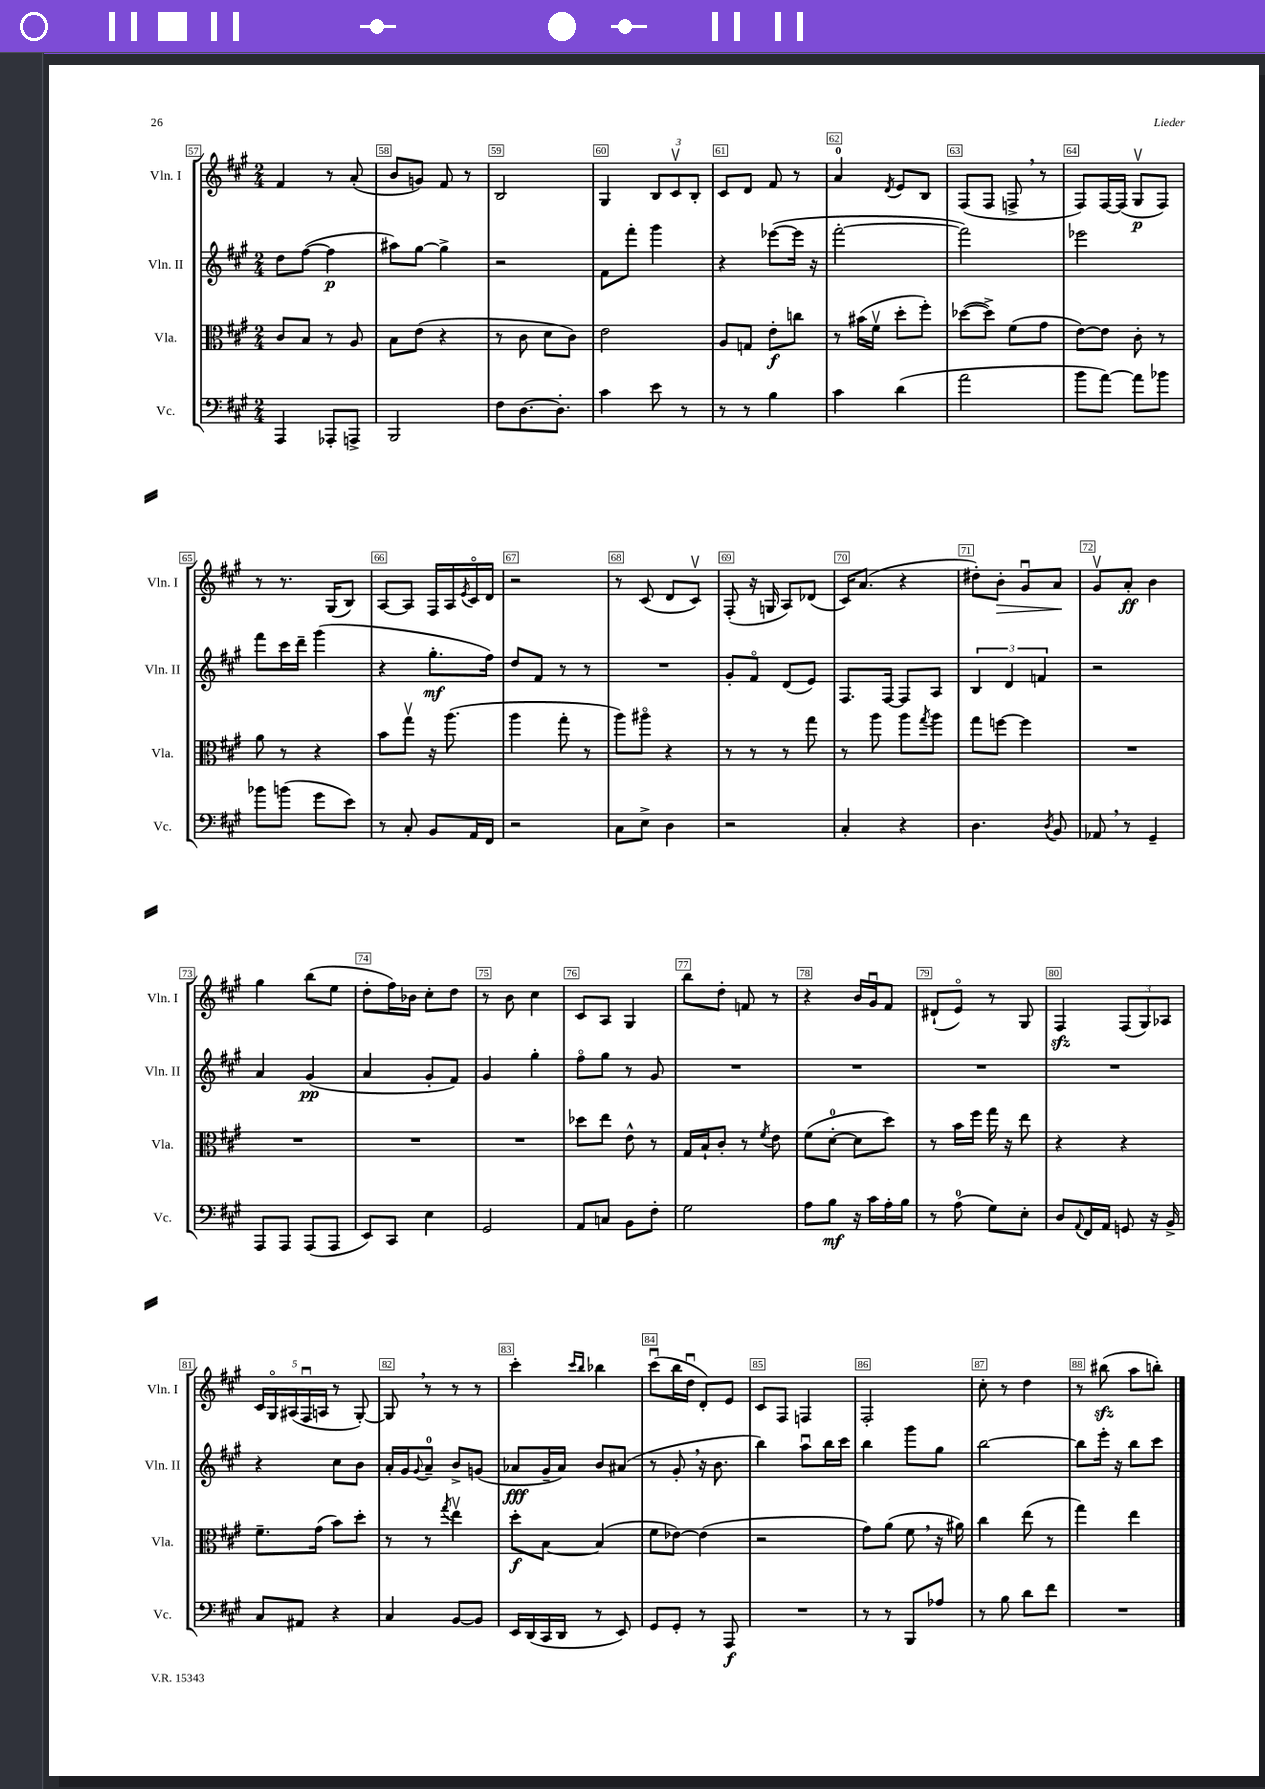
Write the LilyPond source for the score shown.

<<
\new StaffGroup <<
\new Staff = "s0" \with { instrumentName = "Vln. I" shortInstrumentName = "Vln. I" } {
    \clef treble \key a \major \numericTimeSignature \time 2/4
    fis'4 r8 a'8-.( |
    b'8 g'8) fis'8 r8 |
    b2 |
    gis4 \tuplet 3/2 { b8 cis'8\upbow b8-. } |
    cis'8 d'8 fis'8 r8 |
    a'4-0 \acciaccatura { d'8 } e'8 b8 |
    fis8( fis8 f8-> \breathe r8 |
    fis8) fis16~ fis16( gis8\upbow\p fis8) |
    r8 r8. gis16( b8) |
    a8~ a8 fis16 a16 \acciaccatura { e'8 } cis'16\flageolet d'16 |
    r2 |
    r8 cis'8( d'8 cis'8\upbow) |
    fis8-.( r16 g16 a8) des'8( |
    cis'16) a'8.( r4 |
    dis''8-.) b'8-.\> gis'8\downbow a'8\! |
    gis'8\upbow a'8-.\ff b'4 |
    gis''4 b''8( e''8 |
    d''8-. fis''16) bes'16 cis''8-. d''8 |
    r8 b'8 cis''4 |
    cis'8 a8 gis4 |
    b''8 d''8-. f'8 r8 |
    r4 b'16 gis'16\downbow fis'8 |
    dis'8-!( e'8\flageolet) r8 gis8 |
    fis4\sfz \tuplet 3/2 { fis8( gis8) aes8 } |
    \tuplet 5/4 { cis'16 gis16\flageolet ais16( fis16\downbow a16 } r8 gis8~-.) |
    gis8 \breathe r8 r8 r8 |
    cis'''4-. \grace { cis'''16 b''16 } bes''4 |
    cis'''8\downbow( b''16 d''16\downbow d'8-.) e'8 |
    cis'8 fis8 f4 |
    fis2-. |
    cis''8-. r8 d''4 |
    r8 bis''8\sfz( a''8 b''8-.) \bar "|." |
}
\new Staff = "s1" \with { instrumentName = "Vln. II" shortInstrumentName = "Vln. II" } {
    \clef treble \key a \major \numericTimeSignature \time 2/4
    d''8 fis''8~( fis''4\p |
    ais''8) gis''8~ gis''4-> |
    r2 |
    fis'8 fis'''8-. gis'''4 |
    r4 ees'''8~( ees'''16 r16 |
    fis'''2~-. |
    fis'''2) |
    ees'''2 |
    fis'''8 cis'''16 d'''16-- gis'''4( |
    r4 gis''8.-.\mf fis''16) |
    d''8 fis'8 r8 r8 |
    R2 |
    gis'8-. fis'8\flageolet d'8( e'8) |
    fis8. fis16~ fis8 a8 |
    \tuplet 3/2 { b4 d'4 f'4 } |
    r2 |
    a'4 gis'4\pp( |
    a'4 gis'8-. fis'8) |
    gis'4 gis''4-. |
    fis''8\flageolet gis''8 r8 gis'8 |
    R2 |
    R2 |
    R2 |
    R2 |
    r4 cis''8 b'8 |
    a'16-. gis'16 \appoggiatura { gis'8 } a'8-0-- b'8-> g'8( |
    aes'8\fff gis'16-- aes'16) b'8 ais'8( |
    r8 gis'8-. \breathe r16 b'8. |
    b''4) a''8\downbow b''16 cis'''16 |
    b''4 gis'''8 gis''8 |
    b''2~ |
    b''8 e'''16-. r16 b''8 cis'''8 \bar "|." |
}
\new Staff = "s2" \with { instrumentName = "Vla." shortInstrumentName = "Vla." } {
    \clef alto \key a \major \numericTimeSignature \time 2/4
    cis'8 b8 r8 a8 |
    b8 e'8( r4 |
    r8 cis'8 d'8 cis'8) |
    e'2 |
    a8 g8 e'8-.\f c''8 |
    r8 bis'16( fis'16\upbow d''8-. fis''8-.) |
    des''8~( des''8->) fis'8( gis'8 |
    e'8~) e'8 cis'8-. r8 |
    a'8 r8 r4 |
    b'8 gis''8\upbow r16 a''8.( |
    a''4 gis''8-. r8 |
    a''8) ais''8\flageolet r4 |
    r8 r8 r8 gis''8 |
    r8 a''8 a''8 \acciaccatura { gis''8 } a''8 |
    gis''8 f''8~ f''4 |
    R2 |
    R2 |
    R2 |
    R2 |
    des''8 e''8 e'8-^ r8 |
    gis16 b16-! cis'8-. r8 \acciaccatura { fis'8 } e'8 |
    fis'8( d'8-0~-. d'8 d''8) |
    r8 b'16 fis''16 gis''16 r16 e''8 |
    r4 r4 |
    fis'8.-- gis'16( b'8) d''8-. |
    r8 r8 \acciaccatura { gis''8 } e''4\upbow |
    d''8-.\f b8~ b4( |
    fis'8 ees'8~) ees'4( |
    r2 |
    gis'8) a'8( fis'8 \breathe r16 ais'16) |
    cis''4 e''8( r8 |
    gis''4) e''4 \bar "|." |
}
\new Staff = "s3" \with { instrumentName = "Vc." shortInstrumentName = "Vc." } {
    \clef bass \key a \major \numericTimeSignature \time 2/4
    a,,4 aes,,8-. a,,8-> |
    b,,2 |
    fis8 d8.~ d8.-. |
    cis'4 e'8 r8 |
    r8 r8 b4 |
    cis'4 d'4( |
    a'2 |
    b'8 a'8~) a'8 bes'8 |
    bes'8 b'8( gis'8 e'8) |
    r8 cis8-. b,8 a,16 fis,16 |
    r2 |
    cis8 e8-> d4 |
    r2 |
    cis4-. r4 |
    d4. \acciaccatura { d8 } b,8 |
    aes,8 \breathe r8 gis,4-- |
    a,,8 a,,8 a,,8( a,,8 |
    e,8) cis,8 e4 |
    gis,2 |
    a,8 c8 b,8 fis8-. |
    gis2 |
    a8 b8\mf r16 cis'16 a16-. b16 |
    r8 a8-0( gis8) e8-. |
    d8 \appoggiatura { a,8 } fis,16 a,16 g,8 r16 b,16-> |
    cis8 ais,8 r4 |
    cis4 b,8~ b,8 |
    e,16 d,16( cis,16 d,16 r8 e,8) |
    gis,8 gis,8-. r8 a,,8\f |
    R2 |
    r8 r8 b,,8 aes8 |
    r8 b8 d'8 fis'8 |
    R2 \bar "|." |
}
>>
>>
\layout { \context { \Score currentBarNumber = #57 \override BarNumber.break-visibility = ##(#f #t #t) barNumberVisibility = #all-bar-numbers-visible \override BarNumber.stencil = #(make-stencil-boxer 0.1 0.3 ly:text-interface::print) } }
